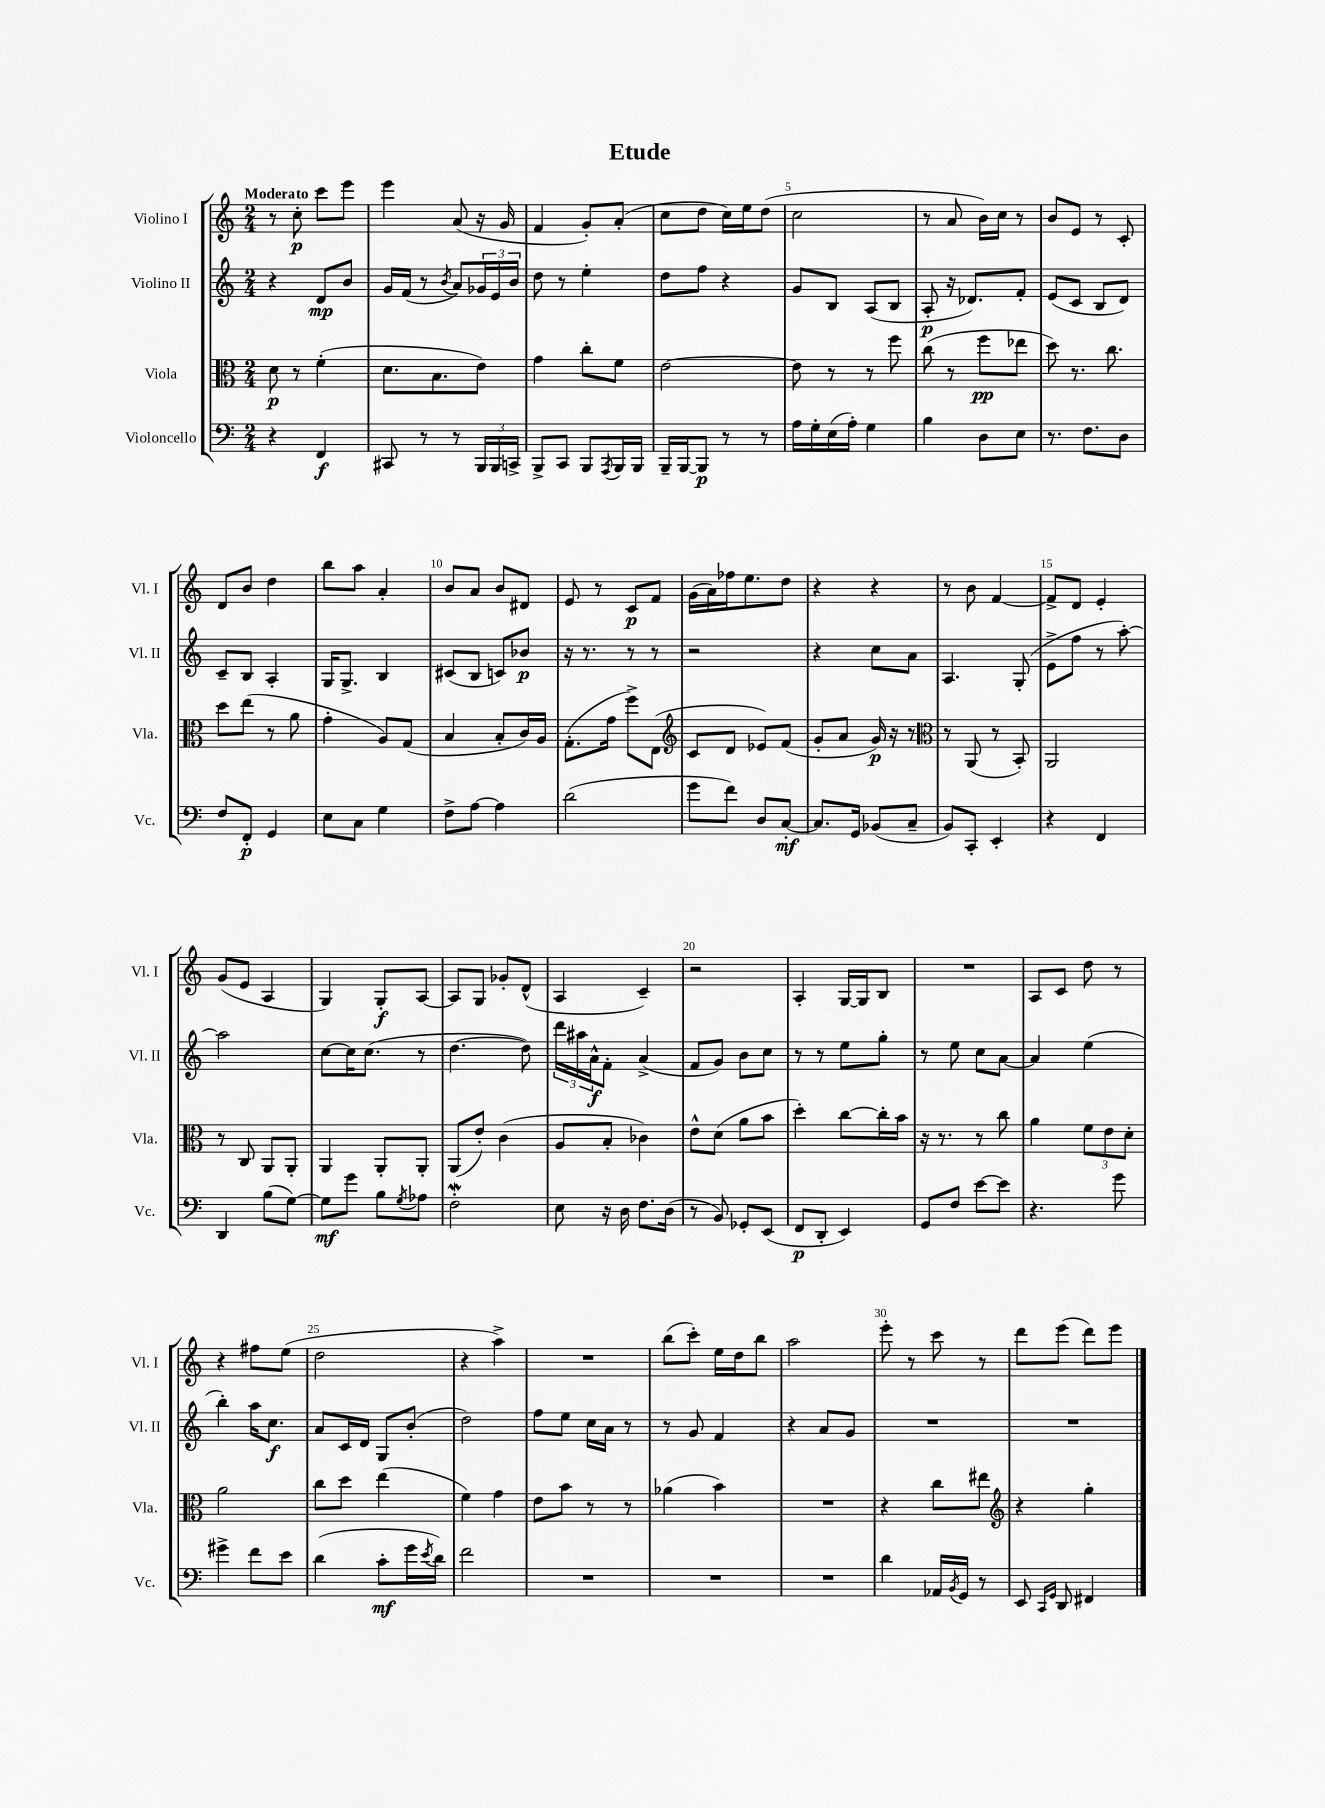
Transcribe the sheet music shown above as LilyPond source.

\header { title = "Etude" }
<<
\new StaffGroup <<
\new Staff = "s0" \with { instrumentName = "Violino I" shortInstrumentName = "Vl. I" } {
    \clef treble \key c \major \numericTimeSignature \time 2/4 \tempo "Moderato"
    r8 c''8-.\p c'''8 e'''8 |
    e'''4 a'8( r16 g'16 |
    f'4 g'8-.) a'8-.( |
    c''8 d''8 c''16) e''16 d''8( |
    c''2 |
    r8 a'8 b'16) c''16 r8 |
    b'8 e'8 r8 c'8-. |
    d'8 b'8 d''4 |
    b''8 a''8 a'4-. |
    b'8 a'8 b'8 dis'8 |
    e'8 r8 c'8\p f'8 |
    g'16( a'16) fes''16 e''8. d''8 |
    r4 r4 |
    r8 b'8 f'4~ |
    f'8-> d'8 e'4-. |
    g'8( e'8 a4 |
    g4) g8-.\f a8~ |
    a8 g8 ges'8-. d'8-^( |
    a4 c'4--) |
    r2 |
    a4-. g16~ g16 b8 |
    R2 |
    a8 c'8 d''8 r8 |
    r4 fis''8 e''8( |
    d''2 |
    r4 a''4->) |
    R2 |
    b''8( c'''8-.) e''16 d''16 b''8 |
    a''2 |
    e'''8-. r8 c'''8 r8 |
    d'''8 e'''8( d'''8) e'''8 \bar "|." |
}
\new Staff = "s1" \with { instrumentName = "Violino II" shortInstrumentName = "Vl. II" } {
    \clef treble \key c \major \numericTimeSignature \time 2/4
    r4 d'8\mp b'8 |
    g'16 f'16( r8 \acciaccatura { b'8 } a'8) \tuplet 3/2 { ges'16 e'16 b'16 } |
    d''8 r8 e''4-. |
    d''8 f''8 r4 |
    g'8 b8 a8( b8 |
    a8-.\p r16 des'8.) f'8-. |
    e'8( c'8 b8 d'8) |
    c'8-- b8 a4-. |
    g16 g8.-> b4 |
    cis'8( b8 c'8) bes'8\p |
    r16 r8. r8 r8 |
    r2 |
    r4 c''8 a'8 |
    a4. g8-.( |
    e'8-> f''8 r8 a''8~-.) |
    a''2 |
    c''8~ c''16 c''8.( r8 |
    d''4.~ d''8) |
    \tuplet 3/2 { d'''16 ais''16 a'16-^\f } f'8-. a'4->( |
    f'8 g'8) b'8 c''8 |
    r8 r8 e''8 g''8-. |
    r8 e''8 c''8 a'8~ |
    a'4 e''4( |
    b''4-.) a''16 c''8.\f |
    a'8 c'16 d'16 g8 b'8-.( |
    d''2) |
    f''8 e''8 c''16 a'16 r8 |
    r8 g'8 f'4 |
    r4 a'8 g'8 |
    R2 |
    R2 \bar "|." |
}
\new Staff = "s2" \with { instrumentName = "Viola" shortInstrumentName = "Vla." } {
    \clef alto \key c \major \numericTimeSignature \time 2/4
    d'8\p r8 f'4-.( |
    d'8. b8. e'8) |
    g'4 c''8-. f'8 |
    e'2~ |
    e'8 r8 r8 f''8 |
    c''8( r8 f''8\pp ees''8 |
    d''8) r8. c''8. |
    d''8 e''8( r8 a'8 |
    g'4-. a8) g8( |
    b4 b8-. c'16) a16 |
    g8.-.( g'16 f''8->) e8( |
    \clef treble c'8 d'8 ees'8) f'8( |
    g'8-. a'8 g'16\p) r16 r8 |
    \clef alto r8 a,8( r8 b,8-.) |
    a,2 |
    r8 c8 a,8 a,8-. |
    a,4 a,8-. a,8-. |
    a,8( e'8-.) c'4( |
    a8 b8-. ces'4) |
    e'8-^ d'8( a'8 b'8 |
    d''4-.) c''8~ c''16-. b'16 |
    r16 r8. r8 c''8 |
    a'4 \tuplet 3/2 { f'8 e'8 d'8-. } |
    a'2 |
    c''8 d''8 e''4( |
    f'4) g'4 |
    e'8 b'8 r8 r8 |
    aes'4( b'4) |
    R2 |
    r4 c''8 eis''8 |
    \clef treble r4 g''4-. \bar "|." |
}
\new Staff = "s3" \with { instrumentName = "Violoncello" shortInstrumentName = "Vc." } {
    \clef bass \key c \major \numericTimeSignature \time 2/4
    r4 f,4\f |
    cis,8 r8 r8 \tuplet 3/2 { b,,16 b,,16 c,16-> } |
    b,,8-> c,8 b,,8 \acciaccatura { a,,8 } b,,16 b,,16 |
    b,,16-- b,,16~ b,,8\p r8 r8 |
    a16 g16-. e16( a16-.) g4 |
    b4 d8 e8 |
    r8. f8. d8 |
    f8 f,8-.\p g,4 |
    e8 c8 g4 |
    f8-> a8~ a4 |
    d'2( |
    g'8 f'8) d8 c8~-.\mf |
    c8. g,16 bes,8( c8-- |
    b,8) c,8-. e,4-. |
    r4 f,4 |
    d,4 b8( g8~) |
    g8\mf g'8 b8 \acciaccatura { g8 } aes8 |
    f2-.\mordent |
    e8 r16 d16 f8. d16( |
    r8 b,8) ges,8-. e,8( |
    f,8\p d,8-. e,4) |
    g,8 f8 e'8~ e'8 |
    r4. g'8 |
    gis'4-> f'8 e'8 |
    d'4( c'8-.\mf g'16 \acciaccatura { e'8 } d'16) |
    f'2 |
    R2 |
    R2 |
    R2 |
    d'4 aes,16 \acciaccatura { b,8 } g,16 r8 |
    e,8 \grace { c,16 g,16 } d,8 fis,4 \bar "|." |
}
>>
>>
\layout { \context { \Score \override BarNumber.break-visibility = ##(#f #t #t) barNumberVisibility = #(every-nth-bar-number-visible 5) } }
